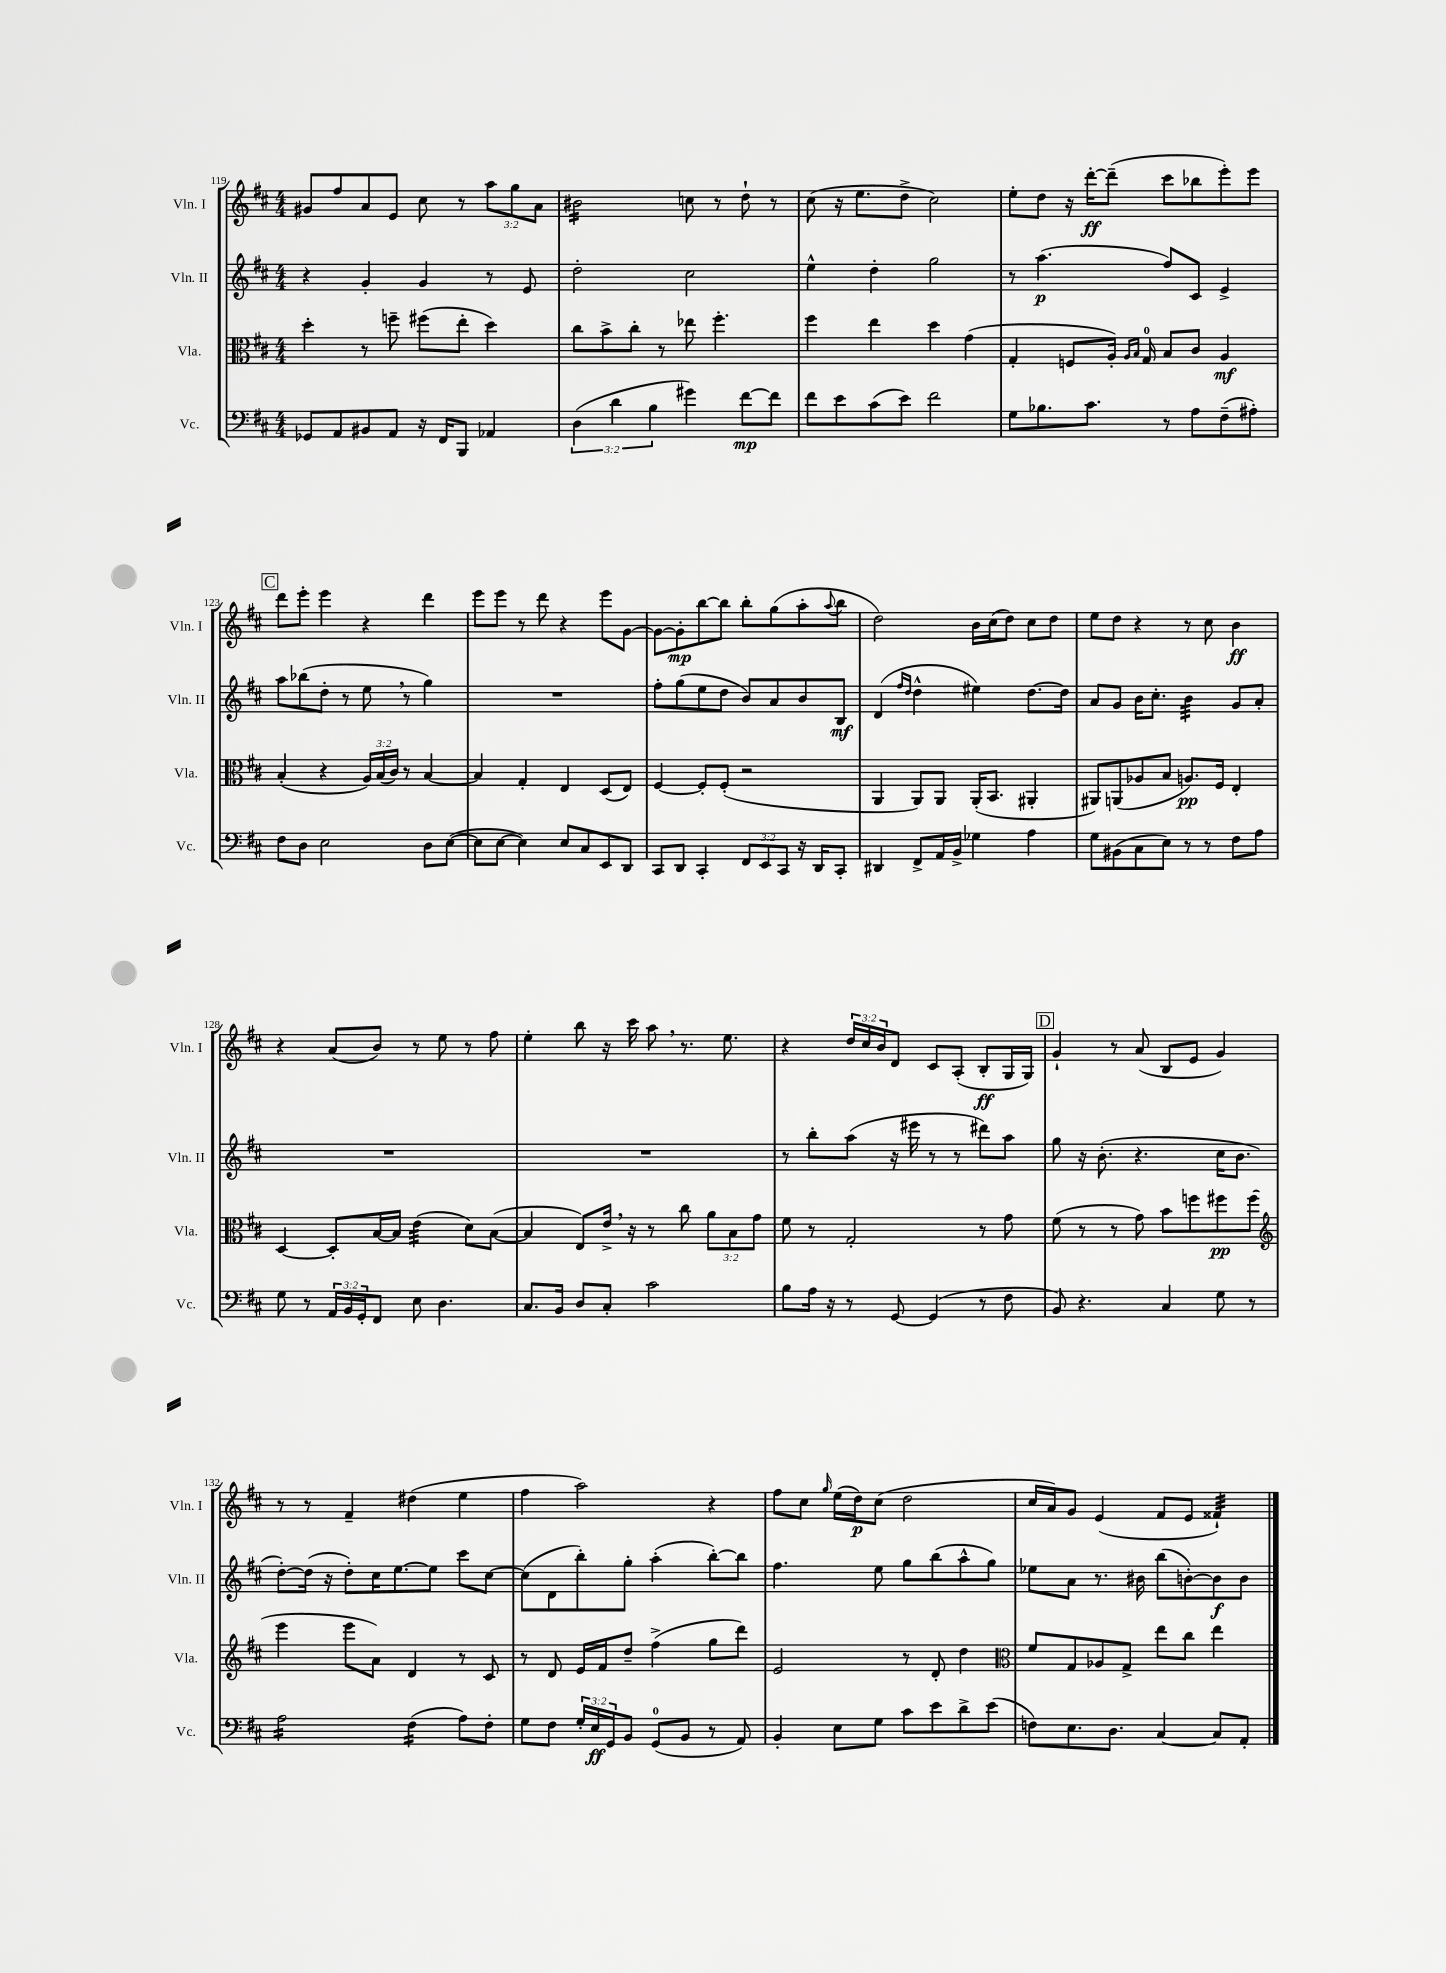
<<
\new StaffGroup <<
\new Staff = "s0" \with { instrumentName = "Vln. I" shortInstrumentName = "Vln. I" } {
    \clef treble \key d \major \numericTimeSignature \time 4/4 \override Staff.TupletNumber.text = #tuplet-number::calc-fraction-text
    gis'8 fis''8 a'8 e'8 cis''8 r8 \tuplet 3/2 { a''8 g''8 a'8 } |
    bis'2:16 c''8 r8 d''8-! r8 |
    cis''8( r16 e''8. d''8-> cis''2) |
    e''8-. d''8 r16 d'''16~-.\ff d'''8--( cis'''8 bes''8 e'''8-.) e'''8 |
    \mark \markup { \box "C" } d'''8 e'''8-. e'''4 r4 d'''4 |
    e'''8 e'''8 r8 d'''8 r4 e'''8 g'8~ |
    g'8~ g'8-.\mp b''8~ b''8 b''8-. g''8( a''8-. \appoggiatura { a''8 } b''8 |
    d''2) b'16 cis''16( d''8) cis''8 d''8 |
    e''8 d''8 r4 r8 cis''8 b'4\ff |
    r4 a'8( b'8) r8 e''8 r8 fis''8 |
    e''4-. b''8 r16 cis'''16 a''8 \breathe r8. e''8. |
    r4 \tuplet 3/2 { d''16 cis''16 b'16 } d'8 cis'8 a8-.( b8-.\ff g16 g16) |
    \mark \markup { \box "D" } g'4-! r8 a'8( b8 e'8 g'4) |
    r8 r8 fis'4-- dis''4( e''4 |
    fis''4 a''2) r4 |
    fis''8 cis''8 \grace { g''16 } e''16( d''16\p) cis''8( d''2 |
    cis''16 a'16) g'8 e'4( fis'8 e'8 fisis'4:32-!) \bar "|." |
}
\new Staff = "s1" \with { instrumentName = "Vln. II" shortInstrumentName = "Vln. II" } {
    \clef treble \key d \major \numericTimeSignature \time 4/4
    r4 g'4-. g'4 r8 e'8 |
    d''2-. cis''2 |
    e''4-^ d''4-. g''2 |
    r8 a''4.\p( fis''8) cis'8 e'4-> |
    \mark \markup { \box "C" } a''8 bes''8( d''8-. r8 e''8 \breathe r8 g''4) |
    R1 |
    fis''8-. g''8( e''8 d''8 b'8) a'8 b'8 b8\mf |
    d'4( \grace { fis''16 d''16 } d''4-^ eis''4) d''8.~ d''16 |
    a'8 g'8 b'16 cis''8.-. b'4:32 g'8 a'8-. |
    R1 |
    R1 |
    r8 b''8-. a''8( r16 eis'''16 r8 r8 dis'''8) a''8 |
    \mark \markup { \box "D" } g''8 r16 b'8.-.( r4. cis''16 b'8. |
    d''8~-.) d''16( r16 d''8-.) cis''16 e''8.~ e''8 cis'''8 cis''8~ |
    cis''8( d'8 b''8-.) g''8-. a''4-.( b''8~-.) b''8 |
    fis''4. e''8 g''8 b''8( a''8-^ g''8) |
    ees''8 a'8 r8. bis'16 b''8( b'8~-.) b'8\f b'8 \bar "|." |
}
\new Staff = "s2" \with { instrumentName = "Vla." shortInstrumentName = "Vla." } {
    \clef alto \key d \major \numericTimeSignature \time 4/4 \override Staff.TupletNumber.text = #tuplet-number::calc-fraction-text
    d''4-. r8 f''8-- fis''8( e''8-. d''4) |
    cis''8 b'8-> cis''8-. r8 ees''8 fis''4.-. |
    fis''4 e''4 d''4 g'4( |
    g4-. f8 a16-.) \grace { a16 b16 } g16-0 b8 cis'8 a4\mf |
    \mark \markup { \box "C" } b4-.( r4 \tuplet 3/2 { a16) b16( cis'16) } r8 b4~ |
    b4 g4-. e4 d8( e8) |
    fis4~ fis8-. fis8-.( r2 |
    a,4 a,8) a,8 a,16-.( b,8. ais,4-. |
    ais,8) a,8( aes8 b8 a8.\pp) fis16 e4-. |
    d4~ d8-. b16~ b16 e'4:32( d'8) b8~( |
    b4 e8) e'16-> \breathe r16 r8 cis''8 \tuplet 3/2 { a'8 b8 g'8 } |
    fis'8 r8 g2-. r8 g'8 |
    \mark \markup { \box "D" } fis'8( r8 r8 g'8) b'8 f''8 fis''8\pp fis''8( |
    \clef treble e'''4 e'''8 a'8) d'4 r8 cis'8 |
    r8 d'8 e'16 fis'16 d''8-- fis''4->( g''8 d'''8) |
    e'2 r8 d'8-. d''4 |
    \clef alto fis'8 g8 aes8 g8-> e''8 cis''8 e''4 \bar "|." |
}
\new Staff = "s3" \with { instrumentName = "Vc." shortInstrumentName = "Vc." } {
    \clef bass \key d \major \numericTimeSignature \time 4/4 \override Staff.TupletNumber.text = #tuplet-number::calc-fraction-text
    ges,8 a,8 bis,8 a,8 r16 fis,16 b,,8 aes,4 |
    \tuplet 3/2 { d4( d'4 b4 } gis'4) fis'8~\mp fis'8 |
    fis'8 e'8 cis'8( e'8) fis'2 |
    g8 bes8. cis'8. r8 a8 fis8--( ais8-.) |
    \mark \markup { \box "C" } fis8 d8 e2 d8 e8~( |
    e8 e8~ e4) e8 cis8 e,8 d,8 |
    cis,8 d,8 cis,4-. \tuplet 3/2 { fis,8 e,8 cis,8 } r16 d,16 cis,8-. |
    dis,4 fis,8-> a,16 b,16-> ges4 a4 |
    g8 bis,8( cis8 e8) r8 r8 fis8 a8 |
    g8 r8 \tuplet 3/2 { a,16 b,16 g,16-. } fis,8 e8 d4. |
    cis8. b,16 d8 cis8-. cis'2 |
    b8 a16 r16 r8 g,8~ g,4( r8 fis8 |
    \mark \markup { \box "D" } b,8) r4. cis4 g8 r8 |
    a2:16 fis4:16( a8) fis8-. |
    g8 fis8 \tuplet 3/2 { g16-. e16\ff g,16 } b,8 g,8-0( b,8 r8 a,8) |
    b,4-. e8 g8 cis'8 e'8 d'8-> e'8( |
    f8) e8. d8. cis4~ cis8 a,8-. \bar "|." |
}
>>
>>
\layout { \context { \Score currentBarNumber = #119 } }
